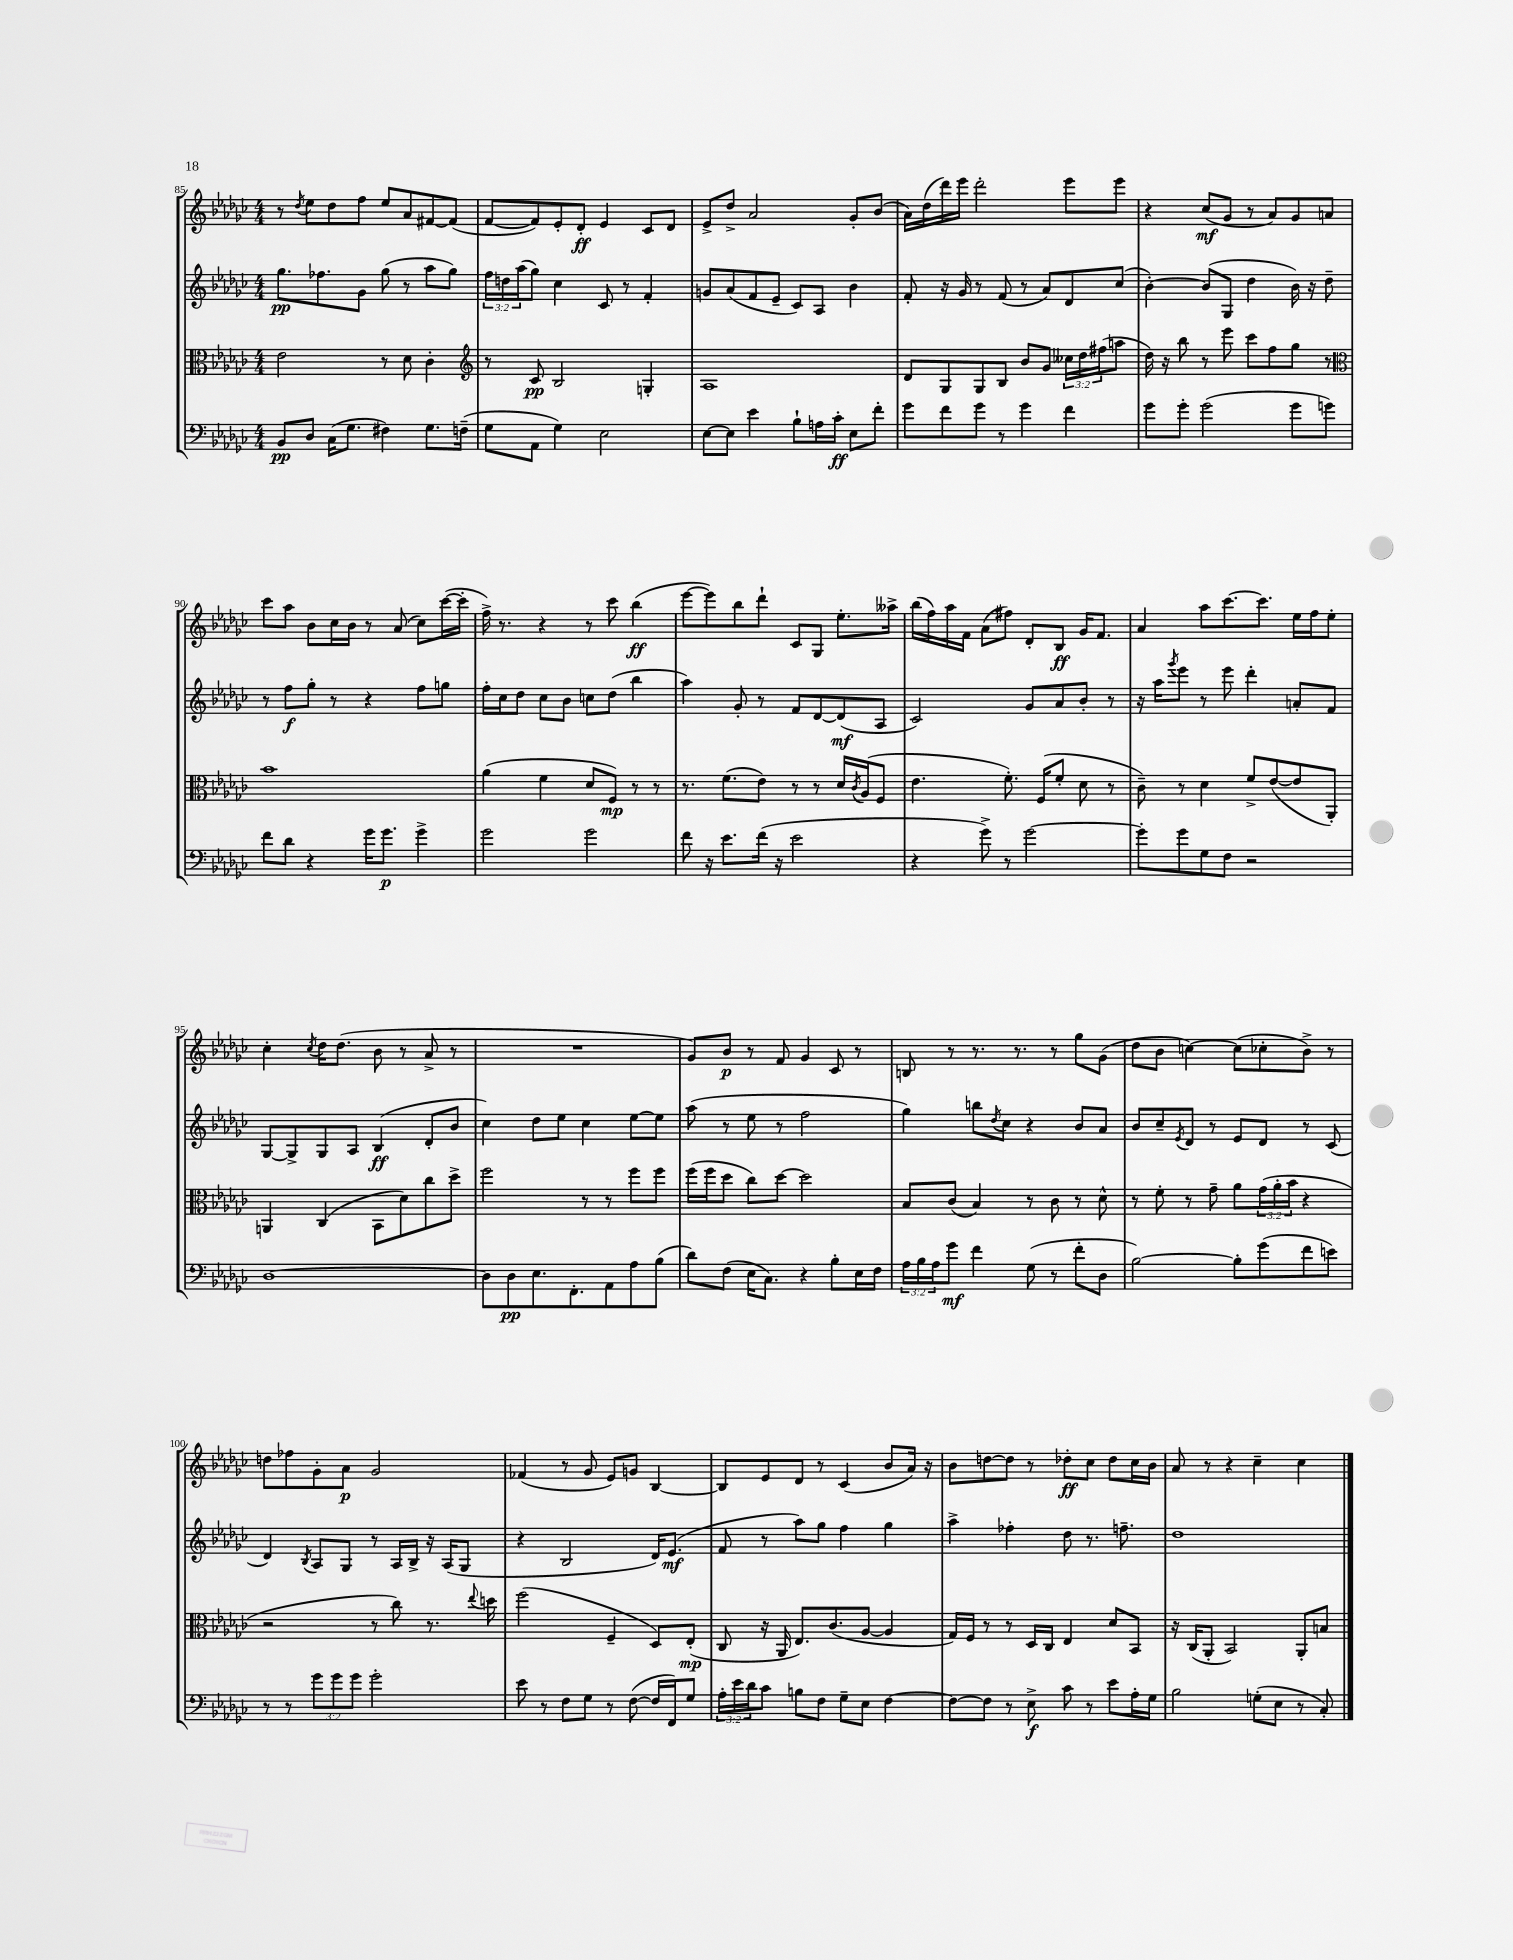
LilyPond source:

<<
\new StaffGroup <<
\new Staff = "s0" {
    \clef treble \key ges \major \numericTimeSignature \time 4/4
    r8 \acciaccatura { des''8 } ees''8 des''8 f''8 ees''8 aes'8 fis'8~ fis'8( |
    f'8~ f'8) ees'8-. des'8-.\ff ees'4 ces'8 des'8 |
    ees'8-> des''8-> aes'2 ges'8-. bes'8( |
    aes'16) des''16( des'''16) ees'''16 des'''2-. ees'''8 ees'''8 |
    r4 ces''8\mf( ges'8 r8 aes'8) ges'8 a'8 |
    ces'''8 aes''8 bes'8 ces''16 bes'16 r8 aes'8( ces''8) ces'''16~( ces'''16-. |
    f''16->) r8. r4 r8 ces'''8 bes''4\ff( |
    ees'''8~ ees'''8) bes''8 des'''8-! ces'8 ges8 ees''8.-. aeses''16-> |
    bes''16( f''16) aes''16 f'16 aes'8( fis''8) des'8-. bes8\ff ges'16 f'8. |
    aes'4 aes''8 ces'''8.~ ces'''8. ees''16 f''16 ees''8-. |
    ces''4-. \acciaccatura { ces''8 } des''16 des''8.( bes'8 r8 aes'8-> r8 |
    R1 |
    ges'8) bes'8\p r8 f'8 ges'4 ces'8 r8 |
    b8 r8 r8. r8. r8 ges''8 ges'8( |
    des''8 bes'8 c''4~) c''8( ces''8-. bes'8->) r8 |
    d''8 fes''8 ges'8-. aes'8\p ges'2 |
    fes'4( r8 ges'8 ees'8) g'8 bes4~ |
    bes8 ees'8 des'8 r8 ces'4( bes'8 aes'16) r16 |
    bes'8 d''8~ d''8 r8 des''8-.\ff ces''8 des''8 ces''16 bes'16 |
    aes'8 r8 r4 ces''4-- ces''4 \bar "|." |
}
\new Staff = "s1" {
    \clef treble \key ges \major \numericTimeSignature \time 4/4 \override Staff.TupletNumber.text = #tuplet-number::calc-fraction-text
    ges''8.\pp fes''8. ges'8 ges''8( r8 aes''8 ges''8) |
    \tuplet 3/2 { f''16 d''16 aes''16( } ges''8) ces''4 ces'8 r8 f'4-. |
    g'8 aes'8( f'8 ees'8-- ces'8) aes8 bes'4 |
    f'8-. r16 ges'16 r8 f'8( r8 aes'8) des'8 ces''8( |
    bes'4~-.) bes'8( ges8 des''4 bes'16) r16 des''8-- |
    r8 f''8\f ges''8-. r8 r4 f''8 g''8 |
    f''16-. ces''16 des''8 ces''8 bes'8 c''8 des''8( bes''4 |
    aes''4) ges'8-. r8 f'8 des'8~ des'8\mf( aes8 |
    ces'2) ges'8 aes'8 bes'8-. r8 |
    r16 aes''16 \acciaccatura { ges'''8 } ees'''8 r8 ees'''8 des'''4-. a'8-. f'8 |
    ges8~ ges8-> ges8 aes8 bes4\ff( des'8-. bes'8 |
    ces''4) des''8 ees''8 ces''4 ees''8~ ees''8 |
    aes''8( r8 ees''8 r8 f''2 |
    ges''4) b''8 \acciaccatura { des''8 } ces''8 r4 bes'8 aes'8 |
    bes'8 ces''8-- \acciaccatura { ees'8 } des'8 r8 ees'8 des'8 r8 ces'8( |
    des'4) \acciaccatura { bes8 } aes8 ges8 r8 aes16 bes16-> r16 aes16( ges8 |
    r4 bes2 des'16) ees'8.\mf( |
    f'8 r8 aes''8) ges''8 f''4 ges''4 |
    aes''4-> fes''4-. des''8 r8. f''8.-- |
    des''1 \bar "|." |
}
\new Staff = "s2" {
    \clef alto \key ges \major \numericTimeSignature \time 4/4 \override Staff.TupletNumber.text = #tuplet-number::calc-fraction-text
    ees'2 r8 des'8 ces'4-. |
    \clef treble r8 ces'8\pp bes2 g4-. |
    aes1 |
    des'8 ges8 ges8 bes8 bes'8 ges'8 \tuplet 3/2 { ceses''16 des''16 fis''16( } a''8 |
    des''16) r16 bes''8 r8 ees'''8 ces'''8 f''8 ges''8 r8 |
    \clef alto bes'1 |
    aes'4( f'4 des'8 f8\mp) r8 r8 |
    r8. f'8.( ees'8) r8 r8 des'16 \acciaccatura { ces'8 } aes16( f8 |
    ees'4. f'8.-.) f16( f'8-. des'8 r8 |
    ces'8--) r8 des'4 f'8-> ees'8~( ees'8 aes,8-.) |
    a,4 ces4( bes,8 des'8) ces''8 des''8-> |
    f''2 r8 r8 f''8 f''8 |
    f''16( f''16 des''8 ces''8) des''8~ des''2 |
    bes8 ces'8( bes4) r8 ces'8 r8 des'8-^ |
    r8 f'8-. r8 ges'8-- aes'8 \tuplet 3/2 { ges'16( aes'16-. bes'16 } r4 |
    r2 r8 ces''8) r8. \appoggiatura { ees''8 } d''16 |
    f''2( f4-- des8) ees8-.\mp( |
    ces8 r16 aes,16 ees8.) ces'8.( aes8~ aes4 |
    ges16) f16 r8 r8 des16 ces16 ees4 des'8 bes,8 |
    r16 ces16( aes,8-. bes,2) aes,8-. b8 \bar "|." |
}
\new Staff = "s3" {
    \clef bass \key ges \major \numericTimeSignature \time 4/4 \override Staff.TupletNumber.text = #tuplet-number::calc-fraction-text
    bes,8\pp des8 ces16( ges8. fis4) ges8. f16--( |
    ges8 aes,8 ges4) ees2 |
    ees8~ ees8 ees'4 bes8-! a16 ces'16-.\ff ees8 f'8-. |
    ges'8 f'8 ges'8 r8 ges'4 f'4 |
    ges'8 ges'8-. ges'2( ges'8 g'8) |
    f'8 des'8 r4 ges'16 ges'8.\p ges'4-> |
    ges'2 ges'2 |
    f'8 r16 ees'8. f'16( r16 ees'2 |
    r4 ges'8->) r8 ges'2~ |
    ges'8-. ges'8 ges8 f8 r2 |
    des1~ |
    des8 des8\pp ees8. f,8.-. aes,8 aes8 bes8( |
    des'8) f8( ees16 ces8.) r4 bes8-. ees16 f16 |
    \tuplet 3/2 { aes16 bes16 aes16 } ges'8\mf f'4 ges8( r8 f'8-. des8 |
    bes2~) bes8-. ges'8( f'8 e'8) |
    r8 r8 \tuplet 3/2 { ges'8 ges'8 ges'8 } ges'2-. |
    ees'8 r8 f8 ges8 r8 f8~( f16 f,16) ges8 |
    \tuplet 3/2 { aes16-. ees'16 des'16 } ces'8 b8 f8 ges8-- ees8 f4~ |
    f8~ f8 r8 ees8->\f ces'8 r8 ees'8 aes16-. ges16 |
    bes2 g8-.( ees8 r8 ces8-.) \bar "|." |
}
>>
>>
\layout { \context { \Score currentBarNumber = #85 } }
